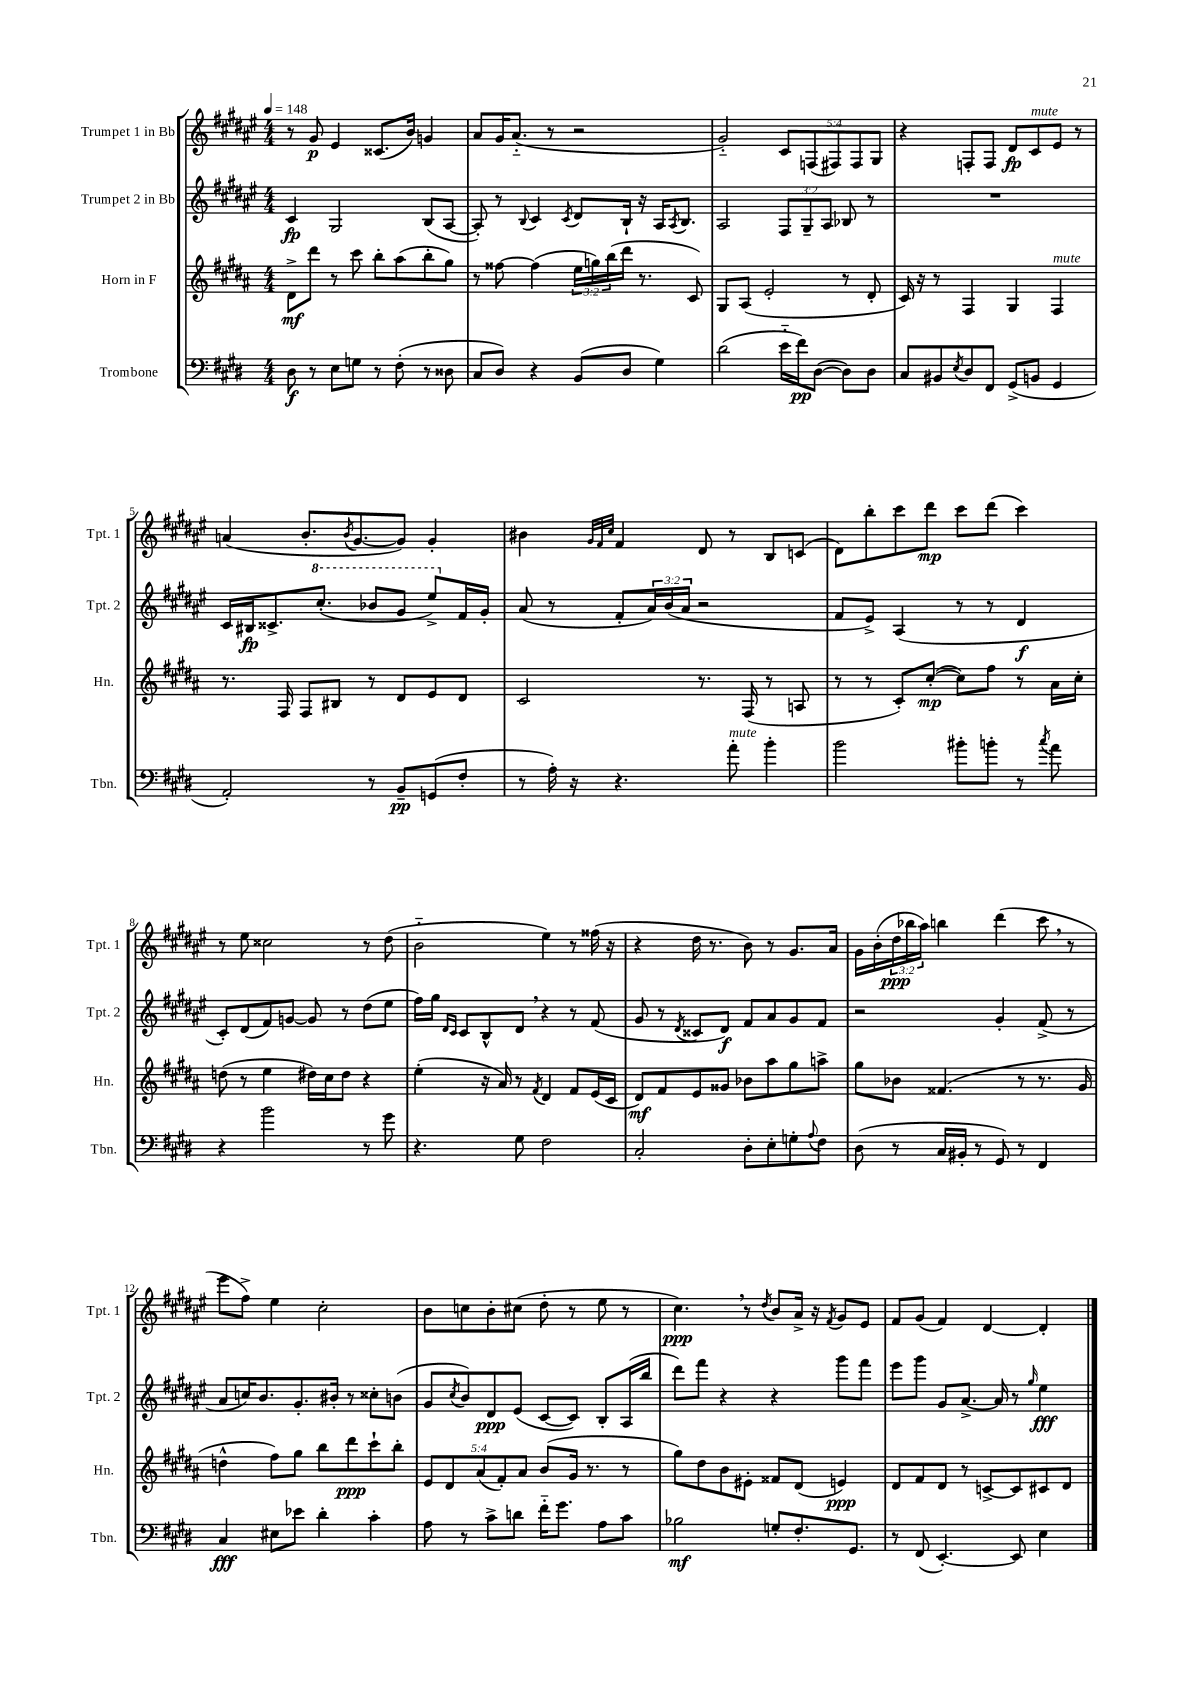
<<
\new StaffGroup <<
\new Staff = "s0" \with { instrumentName = "Trumpet 1 in Bb" shortInstrumentName = "Tpt. 1" } {
    \clef treble \key fis \major \numericTimeSignature \time 4/4 \override Staff.TupletNumber.text = #tuplet-number::calc-fraction-text \tempo 4 = 148
    r8 gis'8\p eis'4 cisis'8.( b'16) g'4 |
    ais'8 gis'16 ais'8.-_( r8 r2 |
    gis'2-_) \tuplet 5/4 { cis'8 f8( fis8) fis8 gis8 } |
    r4 f8-. f8 dis'8\fp cis'8^\markup { \italic "mute" } eis'8 r8 |
    a'4( b'8.-. \acciaccatura { b'8 } gis'8.~ gis'8) gis'4-. |
    bis'4 \grace { gis'32 fis'32 cis''32 } fis'4 dis'8 r8 b8 c'8( |
    dis'8) b''8-. cis'''8 dis'''8\mp cis'''8 dis'''8( cis'''4) |
    r8 eis''8 cisis''2 r8 dis''8( |
    b'2-_ eis''4) r8 fisis''16( r16 |
    r4 dis''16 r8. b'8) r8 gis'8. ais'16 |
    gis'16 b'16-.( \tuplet 3/2 { dis''16\ppp bes''16 ais''16) } b''4 dis'''4( cis'''8 \breathe r8 |
    eis'''8 fis''8->) eis''4 cis''2-. |
    b'8 c''8 b'8-. cis''8( dis''8-. r8 eis''8 r8 |
    cis''4.\ppp) \breathe r8 \acciaccatura { dis''8 } b'8 ais'16-> r16 \acciaccatura { fis'8 } gis'8 eis'8 |
    fis'8 gis'8( fis'4) dis'4~ dis'4-. \bar "|." |
}
\new Staff = "s1" \with { instrumentName = "Trumpet 2 in Bb" shortInstrumentName = "Tpt. 2" } {
    \clef treble \key fis \major \numericTimeSignature \time 4/4 \override Staff.TupletNumber.text = #tuplet-number::calc-fraction-text
    cis'4\fp gis2 b8( ais8~ |
    ais8-.) r8 \appoggiatura { b8 } cis'4 \acciaccatura { cis'8 } dis'8 b16-! r16 ais16 \acciaccatura { ais8 } b8. |
    ais2 \tuplet 3/2 { fis8 gis8-- ais8 } bes8 r8 |
    R1 |
    cis'16 bis16\fp cisis'8.-> \ottava #1 cis'''8.-.( bes''8 gis''8 eis'''8->) \ottava #0 fis'16 gis'16-. |
    ais'8( r8 fis'8-. \tuplet 3/2 { ais'16) b'16( ais'16 } r2 |
    fis'8 eis'8->) ais4( r8 r8 dis'4\f |
    cis'8-.) dis'8( fis'8) g'8~ g'8 r8 dis''8( eis''8 |
    fis''16) gis''16 \grace { dis'16 cis'16 } cis'8 b8-^ dis'8 \breathe r4 r8 fis'8( |
    gis'8 r8 \acciaccatura { dis'8 } cisis'8 dis'8\f) fis'8 ais'8 gis'8 fis'8 |
    r2 gis'4-. fis'8->( r8 |
    ais'8 c''16) b'8. gis'8.-. bis'16-. r8 cisis''8-. b'8( |
    gis'8 \acciaccatura { cis''8 } b'8) dis'8\ppp eis'8( cis'8~ cis'8) b8-. ais16( b''16 |
    dis'''8) fis'''8 r4 r4 gis'''8 fis'''8 |
    eis'''8 gis'''8 gis'8 ais'8.~-> ais'16 r8 \grace { gis''16 } eis''4\fff \bar "|." |
}
\new Staff = "s2" \with { instrumentName = "Horn in F" shortInstrumentName = "Hn." } {
    \clef treble \key b \major \numericTimeSignature \time 4/4 \override Staff.TupletNumber.text = #tuplet-number::calc-fraction-text
    dis'8->\mf dis'''8 r8 cis'''8 b''8-. ais''8( b''8-. gis''8) |
    r8 fisis''8~ fisis''4( \tuplet 3/2 { e''16 g''16) b''16( } dis'''16 r8. cis'8) |
    gis8 ais8( e'2-. r8 dis'8-. |
    cis'16) r16 r8 fis4 gis4 fis4^\markup { \italic "mute" } |
    r8. fis16 fis8 bis8 r8 dis'8 e'8 dis'8 |
    cis'2 r8. fis16( r8 a8 |
    r8 r8 cis'8-.) cis''8~-.\mp( cis''8) fis''8 r8 ais'16 cis''16-. |
    d''8( r8 e''4 dis''16) cis''16 dis''8 r4 |
    e''4-.( r16 ais'16) r8 \acciaccatura { fis'8 } dis'4 fis'8 e'16( cis'16 |
    dis'8\mf) fis'8 e'8 gisis'8 bes'8 ais''8 gis''8 a''8-> |
    gis''8 bes'8 fisis'4.( r8 r8. gis'16 |
    d''4-^ fis''8) gis''8 b''8 dis'''8\ppp cis'''8-! b''8-. |
    \tuplet 5/4 { e'8 dis'8 ais'8( fis'8-.) ais'8 } b'8( gis'16 r8. r8 |
    gis''8) dis''8 b'8 eis'8-. fisis'8 dis'8( e'4\ppp) |
    dis'8 fis'8 dis'8 r8 c'8~-> c'8 cis'8 dis'8 \bar "|." |
}
\new Staff = "s3" \with { instrumentName = "Trombone" shortInstrumentName = "Tbn." } {
    \clef bass \key e \major \numericTimeSignature \time 4/4
    dis8\f r8 e8 g8 r8 fis8-.( r8 disis8 |
    cis8 dis8) r4 b,8( dis8 gis4) |
    dis'2( e'16-_ fis'16\pp) dis8~( dis8) dis8 |
    cis8 bis,8 \acciaccatura { e8 } dis8 fis,8 gis,8->( b,8 gis,4 |
    a,2-.) r8 b,8--\pp g,8( fis8-. |
    r8 a16-.) r16 r4. a'8-.^\markup { \italic "mute" } b'4-. |
    b'2 bis'8-. b'8-. r8 \acciaccatura { cis''8 } a'8 |
    r4 b'2 r8 gis'8 |
    r4. gis8 fis2 |
    cis2-. dis8-. e8-. g8-. \appoggiatura { a8 } fis8 |
    dis8( r8 cis16 bis,16-. r8 gis,8) r8 fis,4 |
    cis4\fff eis8 ees'8 dis'4-. cis'4-. |
    a8 r8 cis'8-> d'8 fis'16-_ gis'8. a8 cis'8 |
    bes2\mf g8-. fis8.-. gis,8. |
    r8 fis,8( e,4.~-.) e,8 e4 \bar "|." |
}
>>
>>
